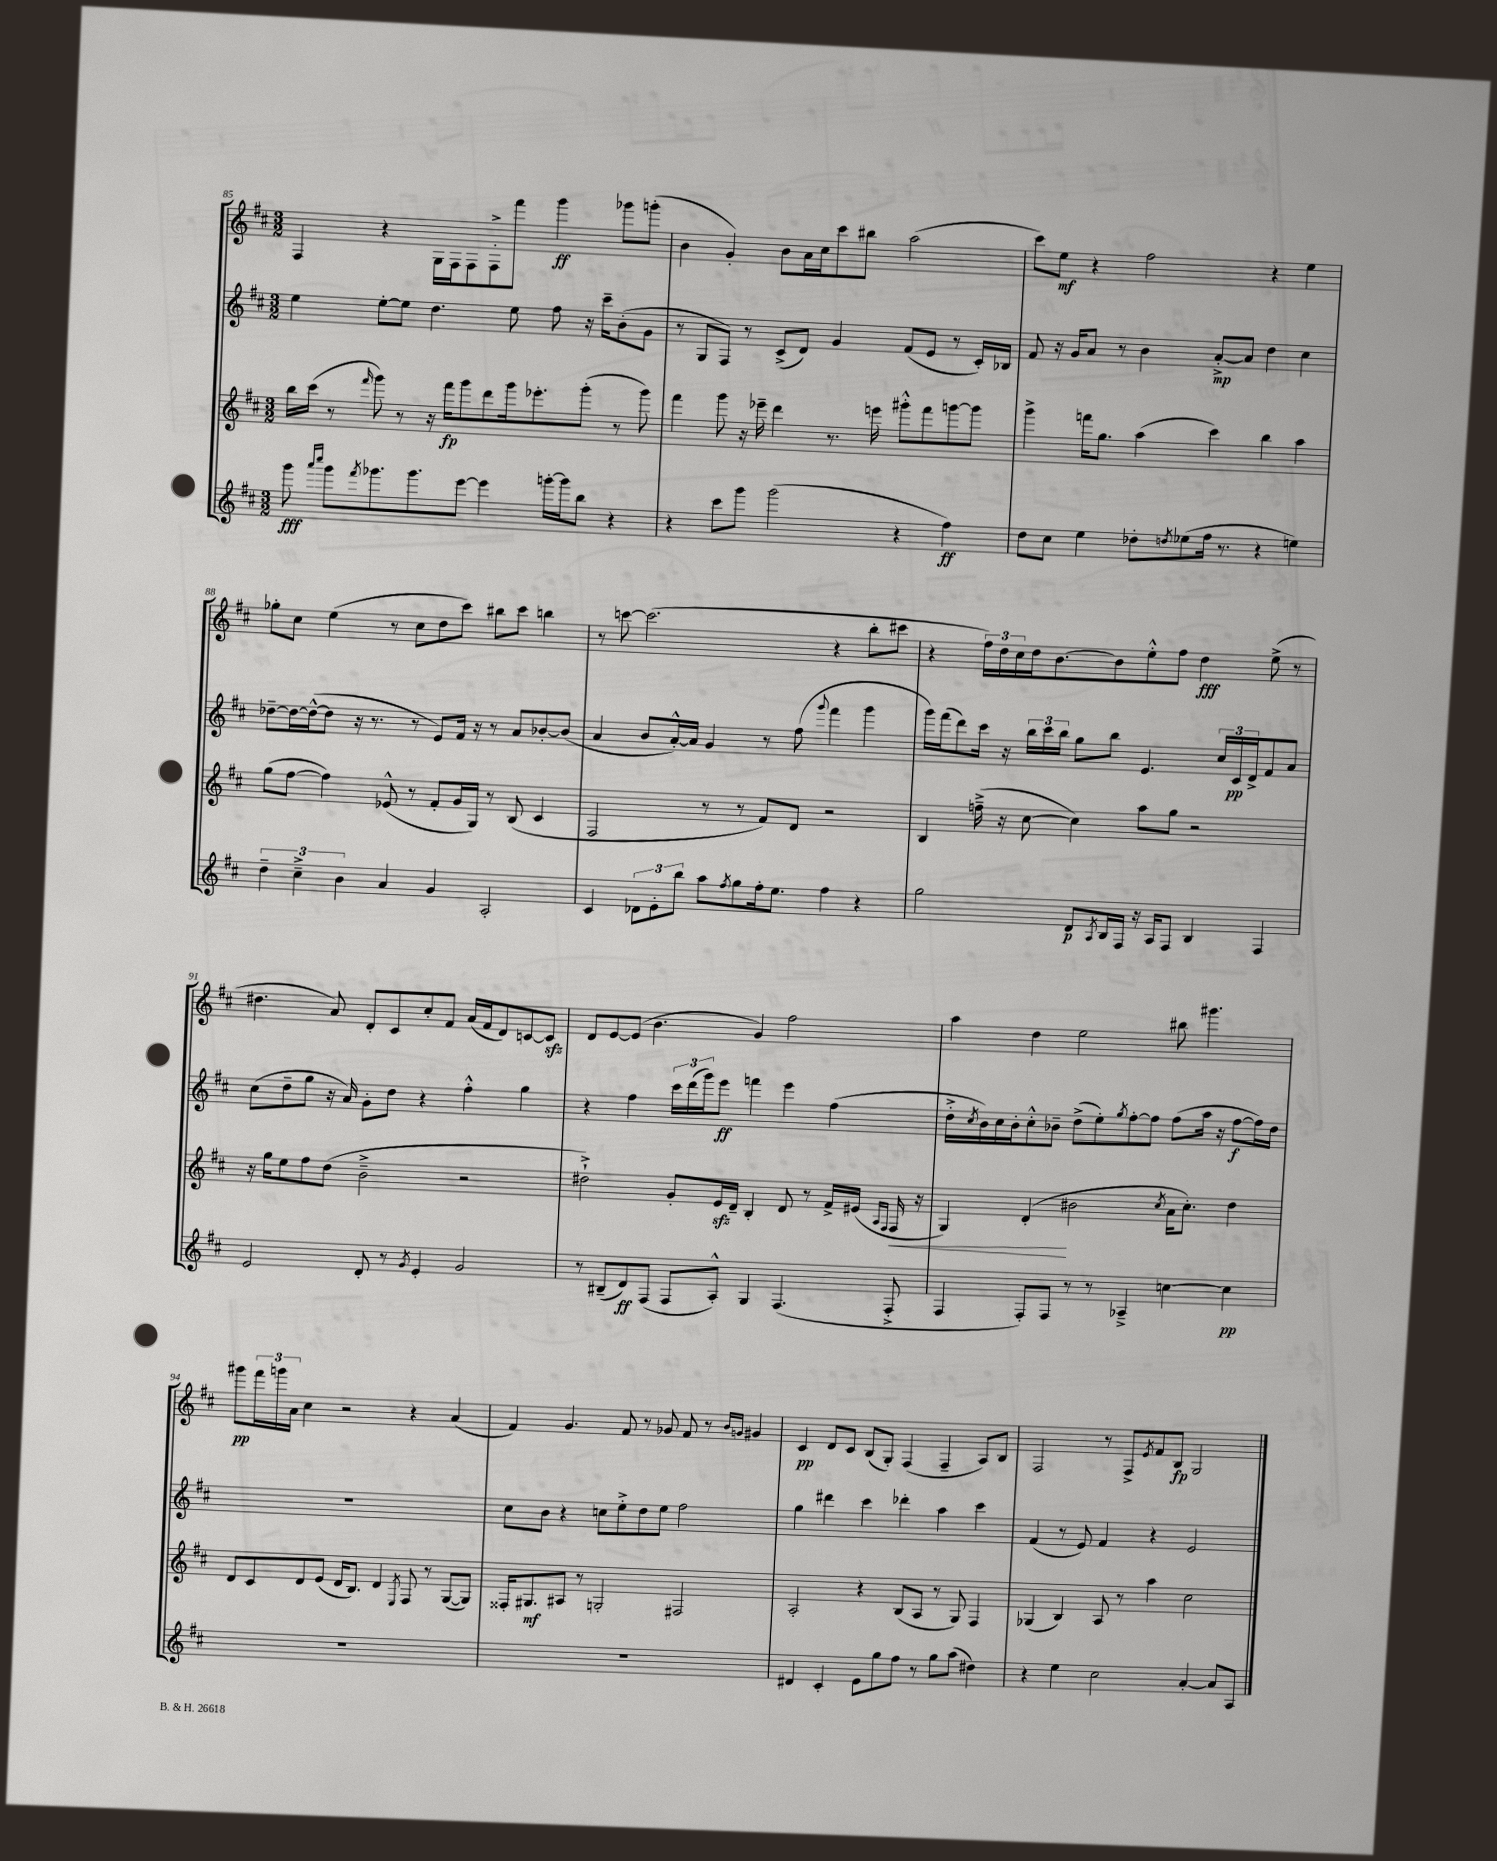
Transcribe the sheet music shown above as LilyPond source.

<<
\new StaffGroup <<
\new Staff = "s0" {
    \clef treble \key d \major \numericTimeSignature \time 3/2
    fis4 r4 g16 fis16 fis8 fis8-.-> fis'''8 g'''4\ff ges'''8 g'''8-.( |
    b'4 g'4-.) b'8 a'16 cis''16 cis'''8 bis''8 a''2( |
    cis'''8) e''8\mf r4 fis''2 r4 e''4 |
    ges''8-. cis''8 e''4( r8 cis''8 d''8 cis'''8) bis''8 cis'''8 b''4 |
    r8 c'''8~ c'''2.( r4 b''8-. cis'''8 |
    r4 \tuplet 3/2 { fis''16) d''16 cis''16 } d''16 b'8.~ b'8 e''8-.-^ fis''8 d''4\fff e''8->( r8 |
    dis''4. a'8) d'8-. cis'8 cis''8-. fis'8 a'16( fis'16 d'8) c'8~ c'8\sfz |
    d'8 e'8~ e'8( b'4. g'4) fis''2 |
    a''4 d''4 e''2 bis''8 gis'''4. |
    gis'''8\pp \tuplet 3/2 { fis'''16 g'''16 a'16 } cis''4 r2 r4 a'4( |
    fis'4) g'4. fis'8 r8 ges'8 fis'8 r8 \grace { b'16 g'16 } gis'4 |
    cis'4\pp d'8 cis'8 b8( g8-.) fis4( fis4-- a8) b8 |
    fis2 r8 fis8-> \acciaccatura { e'8 } fis'8 b8\fp g2 \bar "|." |
}
\new Staff = "s1" {
    \clef treble \key d \major \numericTimeSignature \time 3/2
    e''4 e''8~-. e''8 d''4. e''8 fis''8 r16 cis'''16-- b'8-.( g'8 |
    r8 g8 fis8) r8 cis'8->( d'8) g'4 fis'8( e'8 r8 cis'16-.) bes16 |
    fis'8 r16 g'16 a'8 r8 b'4 a'8~-.->\mp a'8 d''4 cis''4 |
    des''8~-- des''16~ des''16~-^( des''8 r16 r8. r8 e'8) fis'16 r16 r8 a'8 bes'8~-. bes'8( |
    a'4 b'8 a'16~-.-^) a'16 g'4 r8 fis''8( \appoggiatura { g'''8 } fis'''4 g'''4 |
    g'''16) fis'''16( d'''8) cis'''16 r16 \tuplet 3/2 { b''16 cis'''16 b''16 } g''8 b''8 e'4. \tuplet 3/2 { cis''16 cis'16\pp d'16-> } fis'8 a'8 |
    cis''8( d''8-- g''8 r16 a'16) g'8-. d''8 r4 fis''4-.-^ g''4 |
    r4 fis''4 \tuplet 3/2 { cis'''16 d'''16( g'''16) } e'''8\ff f'''4 e'''4 fis''4( |
    d''16-.-> \acciaccatura { cis''8 } b'16) cis''16 b'16-. cis''8-.-^ bes'8-- d''8->( e''8-.) \acciaccatura { g''8 } fis''8~-. fis''8 fis''8( a''16 r16 fis''8~\f fis''16) d''16 |
    R1. |
    cis''8 b'8 r4 c''8 e''8-.-> d''8 e''8 fis''2 |
    g''4 dis'''4 cis'''4 des'''4-. a''4 cis'''4 |
    fis'4( r8 e'8) fis'4 r4 e'2 \bar "|." |
}
\new Staff = "s2" {
    \clef treble \key d \major \numericTimeSignature \time 3/2
    b''16 cis'''16( r8 \grace { fis'''16 } g'''8) r8 r16 fis'''16\fp g'''8 d'''8 g'''16 ees'''8.-. g'''8-.( r8 g'''8) |
    fis'''4 g'''8 r16 ees'''16-- d'''4 r8. e'''16 gis'''8-.-^ fis'''8 g'''8~ g'''8 |
    g'''4-> f'''16 g''8. a''4( cis'''4) b''4 a''4 |
    g''8( fis''8~ fis''4) ees'8-^( r8 fis'8-. g'16 g16) r8 b8( cis'4 |
    fis2 r8 r8 fis'8) d'8 r2 |
    b4 f''16--->( r16 cis''8~ cis''4) a''8 g''8 r2 |
    r16 g''16 e''8 fis''8 d''8( b'2---> r2 |
    dis''2-!->) g'8-. e'16\sfz d'16-- b4-. d'8 r8 fis'16-> eis'16( \grace { a16 fis16 } fis16\< r16 |
    g4) d'4-.\!( bis'2 \acciaccatura { cis''8 } a'16 cis''8.-.) d''4 |
    d'8 cis'8 d'8 e'8( d'16 b8.) d'4 \acciaccatura { e8 } fis8 r8 g8~( g8) |
    fisis16-. gis8.\mf ais8 r8 g2-. fis2 |
    a2-. r4 b8( a8 r8 g8) fis4 |
    ges4( b4) a8 r8 a''4 cis''2 \bar "|." |
}
\new Staff = "s3" {
    \clef treble \key d \major \numericTimeSignature \time 3/2
    g'''8\fff \grace { a'''16 cis''''16 } g'''8 \acciaccatura { fis'''8 } ges'''8. ges'''8. e'''8~ e'''4 g'''16~-. g'''16 b''8 r4 |
    r4 cis'''8 g'''8 g'''2( r4 fis''4\ff) |
    d''8 cis''8 e''4 des''8-. \acciaccatura { d''8 } ees''8( fis''16 r8. r4 e''4) |
    \tuplet 3/2 { d''4-- cis''4---> b'4 } a'4 g'4 a2-. |
    cis'4 \tuplet 3/2 { des'8 e'8-. b''8 } a''8 \acciaccatura { fis''8 } g''8 fis''16-. e''8. fis''4 r4 |
    g''2 d'8\p \acciaccatura { a8 } b16 fis16 r16 a16 fis8 b4 fis4 |
    e'2 d'8-. r8 \acciaccatura { g'8 } e'4-. g'2 |
    r8 bis8--( d'8\ff) fis8( fis8 a8-.-^) g4 fis4.( fis8-.-> |
    fis4 fis8-.) fis8 r8 r8 aes4---> c''4~ c''4\pp |
    R1. |
    R1. |
    dis'4 cis'4-. e'8 g''8 fis''8 r8 g''8 a''8( dis''4) |
    r4 e''4 cis''2 a'4~-. a'8 a8 \bar "|." |
}
>>
>>
\layout { \context { \Score currentBarNumber = #85 } }
